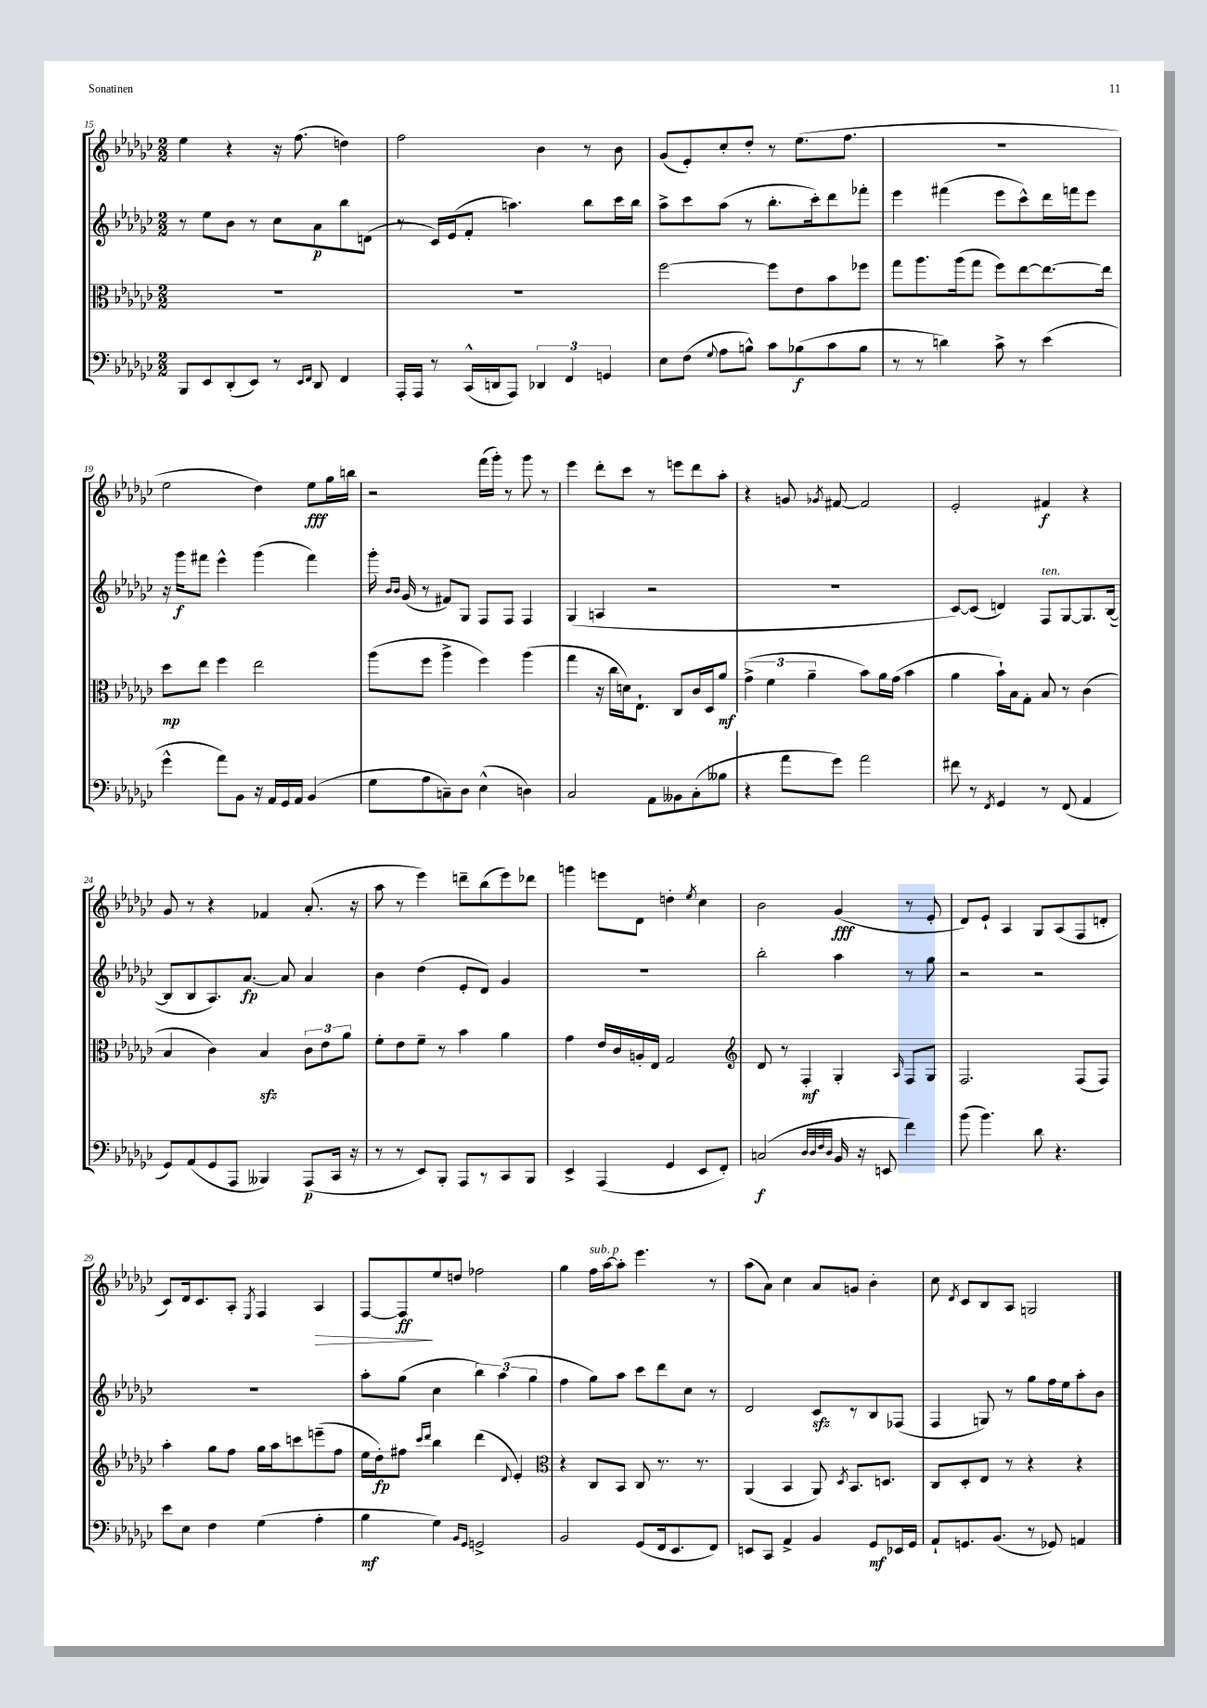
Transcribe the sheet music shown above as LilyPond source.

<<
\new StaffGroup <<
\new Staff = "s0" {
    \clef treble \key ges \major \numericTimeSignature \time 2/2
    \autoBeamOff ees''4 r4 r16 f''8.( d''4) |
    f''2 bes'4 r8 bes'8 |
    ges'8[( ees'8-.) ces''8-. des''8]-. r8 ees''8.[( f''8.] |
    R1 |
    ees''2 des''4) ees''8[\fff ges''16 b''16] |
    r2 f'''16[( ges'''16]-.) r8 ges'''8 r8 |
    ees'''4 des'''8[-. ces'''8] r8 e'''8[ des'''8 aes''8]-. |
    r4 g'8 \acciaccatura { ges'8 } fis'8~ fis'2 |
    ees'2-. fis'4\f r4 |
    ges'8 r8 r4 fes'4 aes'8.-.( r16 |
    aes''8 r8 ees'''4) d'''8[-- bes''8( ees'''8) des'''8] |
    g'''4 e'''8[ des'8] d''4-. \acciaccatura { ees''8 } ces''4 |
    bes'2 ges'4\fff( r8 ees'8-. |
    des'8[) ees'8]-! aes4 ges8[ aes8( f8 d'8]-. |
    ces'8[) des'16 ces'8. aes8]-. \acciaccatura { ees8 } f4 aes4\> |
    f8[~ f8\ff\! ees''8 d''8] fes''2 |
    ges''4 f''16[^\markup { \italic "sub. p" } aes''16~ aes''8]-. ees'''4. r8 |
    aes''8[( aes'8]) ces''4 aes'8[ g'8] bes'4-. |
    ces''8 \acciaccatura { des'8 } ces'8[ bes8 aes8] g2 \bar "|." |
}
\new Staff = "s1" {
    \clef treble \key ges \major \numericTimeSignature \time 2/2
    \autoBeamOff r8 ees''8[ bes'8] r8 ces''8[ aes'8\p bes''8 d'8]( |
    r8 ces'16[) ees'16( f'8]-. a''4.) bes''8[ ces'''16 bes''16] |
    aes''8[-> ces'''8 aes''8]( r8 bes''8.[-. ces'''16-.) des'''8 fes'''8]-. |
    ees'''4 fis'''4( ees'''8[ ces'''8-^) des'''16 f'''16 ees'''8] |
    r16 ges'''16[\f fis'''8] ees'''4-^ ges'''4( fis'''4) |
    ges'''16-. \grace { bes'16[ bes'16] } ges'16( r8 fis'8[) ges8] f8[ f8] f4 |
    ges4( a4 r2 |
    R1 |
    ces'8[~) ces'8]( d'4) f8[^\markup { \italic "ten." } ges8~ ges8. bes16]~( |
    bes8[ bes8 aes8.) aes'8.]~\fp aes'8 aes'4 |
    bes'4 des''4( ees'8[-. des'8]) ges'4 |
    R1 |
    bes''2-. aes''4 r8 ges''8 |
    r2 r2 |
    R1 |
    aes''8[-. ges''8]( ces''4 \tuplet 3/2 { bes''4) aes''4( ges''4 } |
    f''4 ges''8[) aes''8] ces'''8[ des'''8 ces''8] r8 |
    des'2 ces'8[\sfz r8 bes8 fes8]( |
    f4 g8) r8 ges''8[ f''16 ees''16 aes''8-. bes'8] \bar "|." |
}
\new Staff = "s2" {
    \clef alto \key ges \major \numericTimeSignature \time 2/2
    \autoBeamOff R1 |
    R1 |
    f''2~ f''8[ ees'8 bes'8 fes''8] |
    ges''8[ aes''8. aes''16( ges''8] f''8[) ees''8~ ees''8.~ ees''16] |
    des''8[\mp ees''8] f''4 ees''2 |
    aes''8[( f''8] aes''4-> f''4) aes''4( |
    ges''4 r16 ces''16[ d'16) ees8.]-! ces8[ ces'16 des16 aes'8]\mf |
    \tuplet 3/2 { ges'4->( f'4 aes'4-- } bes'8[) aes'16 ges'16]( bes'4 |
    aes'4 bes'16[-!) bes16 ges8]-. bes8 r8 ces'4( |
    bes4 ces'4) bes4\sfz \tuplet 3/2 { ces'8[ ees'8 aes'8] } |
    f'8[-. ees'8 f'8]-- r8 bes'4 aes'4 |
    ges'4 ees'16[ ces'16 a16-. ees16] ges2 |
    \clef treble des'8 r8 f4-.\mf ges4-. \grace { aes16 } f8[ ges8] |
    f2. f8[( f8]) |
    aes''4-. ges''8[ f''8] ges''16[ aes''16 c'''8 e'''8--( f''8] |
    ees''16[ des''16-.\fp) fis''8] \grace { ces'''16[ des'''16] } bes''4 des'''4( \appoggiatura { des'8 } ees'4-.) |
    \clef alto r4 ces8[ bes,8] ces8 r8. r8. |
    aes,4( bes,4 aes,8) \acciaccatura { des8 } bes,8.[ d8.] |
    ces8[ des8-. ees8] r8 r4 r4 \bar "|." |
}
\new Staff = "s3" {
    \clef bass \key ges \major \numericTimeSignature \time 2/2
    \autoBeamOff bes,,8[ ees,8 des,8-.( ees,8]) r8 \grace { ees,16[ f,16] } des,8 f,4 |
    aes,,16[-. aes,,16] r8 ces,16[-^( d,16 aes,,8]) \tuplet 3/2 { des,4 f,4 g,4 } |
    ees8[ f8]( \appoggiatura { ges8 } aes8[ b8]-^) ces'8[ bes8\f( ces'8 bes8] |
    r8 r8 d'4) ces'8-> r8 ees'4( |
    ges'4-^ aes'8[) bes,8] r16 aes,16[ ges,16 aes,16] bes,4( |
    ges8[ aes8 c8--) des8] ees4-^( d4) |
    ces2 aes,8[ beses,8 ces8-.( beses8] |
    r4 aes'8[ ges'8]) aes'2 |
    fis'8 r8 \acciaccatura { f,8 } ges,4 r8 f,8( aes,4 |
    ges,8[) aes,8( ges,8 aes,,8] beses,,4) aes,,8[\p( ces,16] r16 |
    r8 r8 ees,8[) bes,,8]-. aes,,8[ r8 ces,8 bes,,8] |
    ees,4-> aes,,4( ges,4 ees,8[ f,8]-.) |
    c2\f( \grace { des32[ des32 f32 des32] } bes,16 r16 e,8 f'4) |
    bes'8( bes'4.) des'8 r4. |
    ees'8[ ees8] f4 ges4( aes4-. |
    bes4\mf ges4) \grace { bes,16[ ges,16] } g,2-> |
    bes,2 ges,8[( f,16 ees,8. f,8]) |
    e,8[ ces,8] aes,4-> bes,4 ges,8[\mf ees,16 ges,16] |
    aes,8[-! g,8. bes,8.]( r8 ges,8) a,4 \bar "|." |
}
>>
>>
\layout { \context { \Score currentBarNumber = #15 } }
